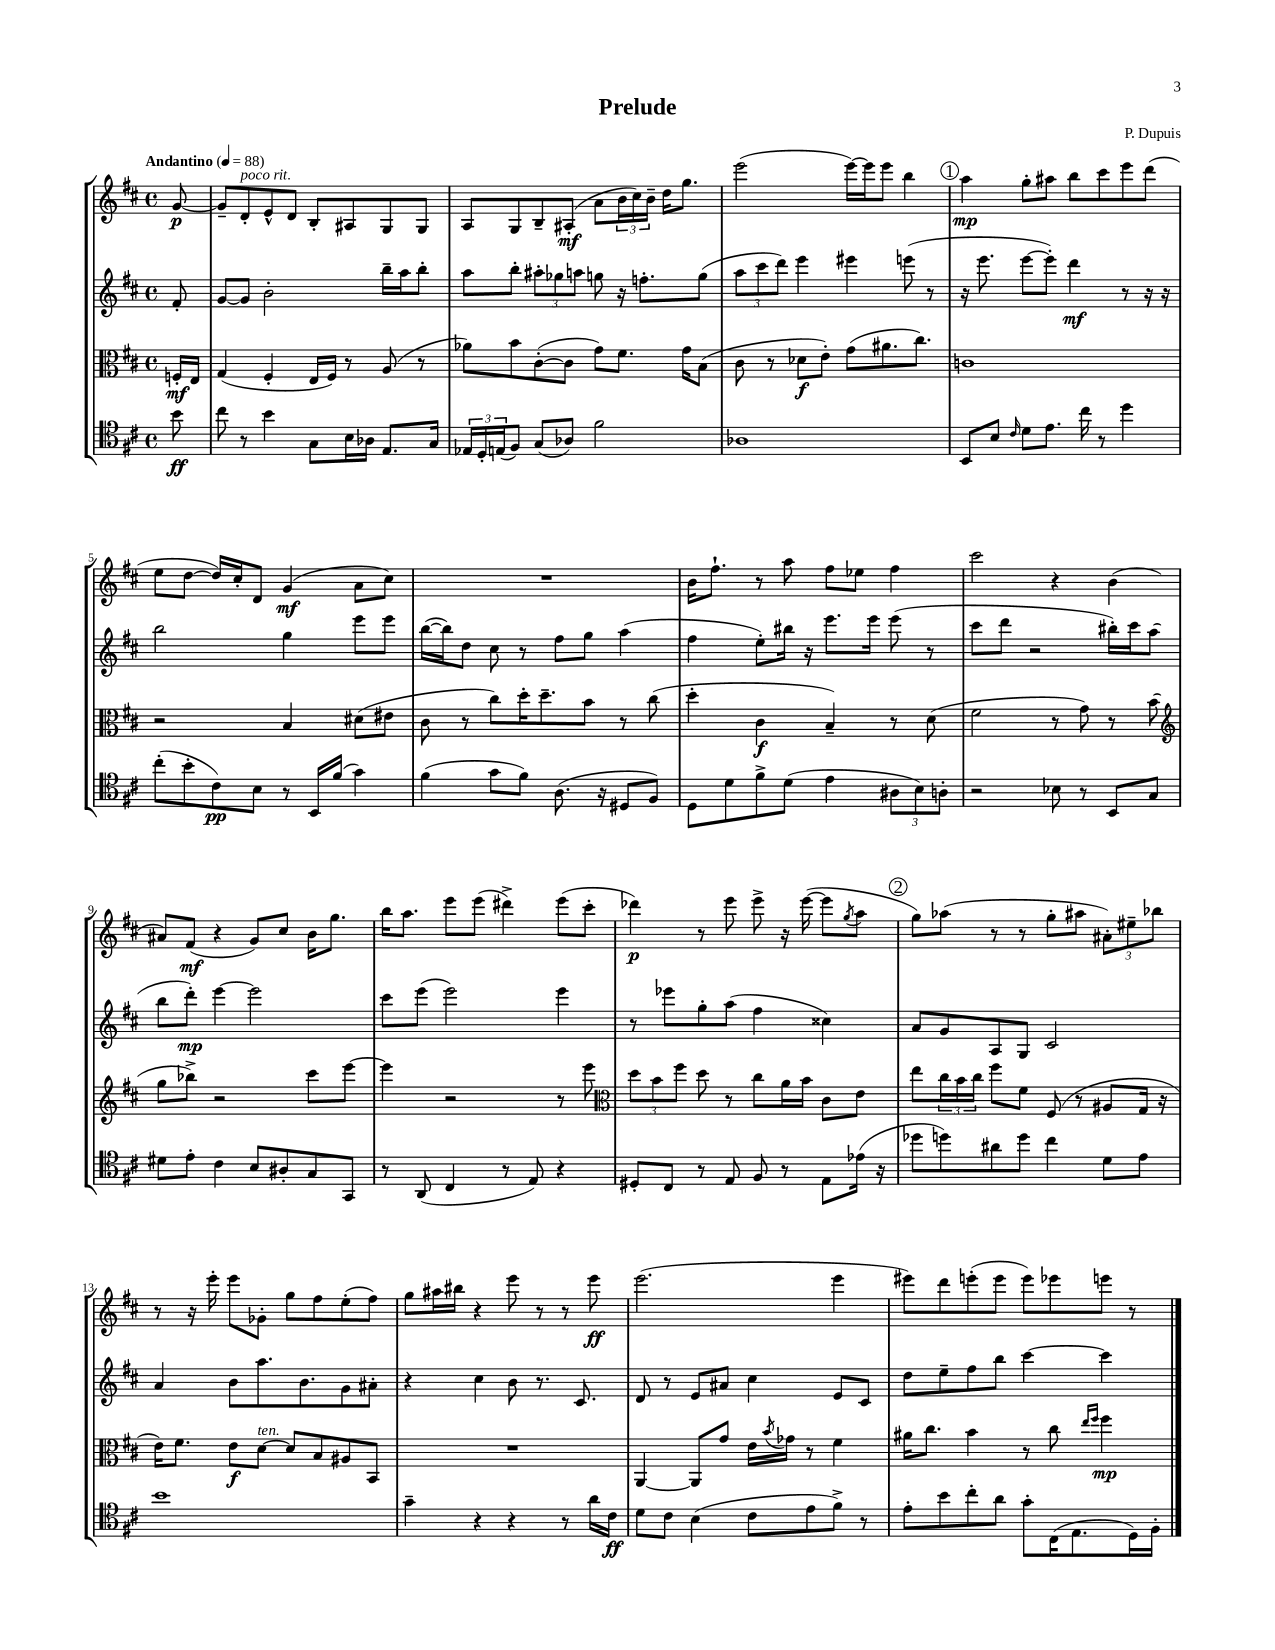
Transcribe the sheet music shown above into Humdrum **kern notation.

**kern	**kern	**kern	**kern
*staff4	*staff3	*staff2	*staff1
*clefC4	*clefC3	*clefG2	*clefG2
*k[f#c#]	*k[f#c#]	*k[f#c#]	*k[f#c#]
*M4/4	*M4/4	*M4/4	*M4/4
*met(c)	*met(c)	*met(c)	*met(c)
*MM88	*MM88	*MM88	*MM88
8b	16F'	8f#'	[8g
.	16E	.	.
=	=	=	=
8cc#	(4G	[8g	8g~]
8r	.	8g]	8d'
4b	4F#'	2b'	8e^^
.	.	.	8d
8G	16E	.	8B'
.	16F#)	.	.
16B	8r	.	8A#
16A-	.	.	.
8.E	(8A	16bb~	8G
.	.	16aa	.
.	8r	8bb'	8G
16G	.	.	.
=	=	=	=
24E-	8a-)	8aa	8A
24D'	.	.	.
(24E	.	.	.
8F#)	8b	8bb'	8G
(8G	([8c#'	12aa#'	8B~
.	.	12gg-	.
8A-)	8c#]	.	(8A#'
.	.	12aa	.
2f#	8g)	8gg	8a
.	8.f#	16r	24b
.	.	.	24cc#)
.	.	8.ff'	.
.	.	.	24b~
.	.	.	16dd
.	16g	.	8.gg
.	(8B	(8gg	.
=	=	=	=
1A-	8c#	12aa	(2eee
.	.	12ccc#	.
.	8r	.	.
.	.	12ddd)	.
.	8d-	4eee	.
.	8e')	.	.
.	(8g	4eee#	[16eee)
.	.	.	16eee]
.	8.a#	.	8eee
.	.	(8eee	4bb
.	8.cc#)	.	.
.	.	8r	.
=	=	=	=
8BB	1c	16r	4aa
.	.	8.eee	.
8B	.	.	.
16qqc#	.	.	.
8d	.	[8eee	8gg'
8.e	.	8eee'])	8aa#
.	.	4ddd	8bb
16cc#	.	.	.
8r	.	.	8ccc#
4dd	.	8r	8eee
.	.	16r	(8ddd
.	.	16r	.
=	=	=	=
(8cc#'	2r	2bb	8ee
8b'	.	.	[8dd
8c#)	.	.	16dd])
.	.	.	16cc#'
8B	.	.	8d
8r	4B	4gg	(4g
16BB	.	.	.
(16f#	.	.	.
4g)	(8d#	8eee	8a
.	8e#	8eee	8cc#)
=	=	=	=
(4f#	8c#	([16bb	1r
.	.	16bb])	.
.	8r	8dd	.
8g	8cc#)	8cc#	.
8f#)	16dd'	8r	.
.	8.dd~	.	.
(8.A	.	8ff#	.
.	8b	8gg	.
16r	.	.	.
8D#	8r	(4aa	.
8F#)	(8cc#	.	.
=	=	=	=
8D	4dd'	4ff#	16b
.	.	.	8.ff#`
8d	.	.	.
8f#^	4c#	8ee')	8r
(8d	.	16bb#	8aa
.	.	16r	.
4e	4B~)	8.eee	8ff#
.	.	.	8ee-
.	.	16eee	.
12A#	8r	(8eee	4ff#
12B)	.	.	.
.	(8d	8r	.
12A'	.	.	.
=	=	=	=
2r	2f#	8ccc#	2ccc#
.	.	8ddd	.
.	.	2r	.
8B-	8r	.	4r
8r	8g)	.	.
8BB	8r	16bb#')	(4b
.	.	16ccc#	.
8G	(8b	(8aa	.
=	=	=	=
*	*clefG2	*	*
8d#	8gg	8bb	8a#)
8e'	8bb-^)	8ddd')	(8f#
4c#	2r	[4eee	4r
8B	.	2eee]	8g)
8A#'	.	.	8cc#
8G	8ccc#	.	16b
.	.	.	8.gg
8GG	[8eee	.	.
=	=	=	=
8r	4eee]	8ccc#	16bb
.	.	.	8.aa
(8AA	.	(8eee	.
4C#	2r	2eee)	8eee
.	.	.	(8eee
8r	.	.	4ddd#^)
8E)	.	.	.
4r	8r	4eee	(8eee
.	8eee	.	8ccc#'
=	=	=	=
*	*clefC3	*	*
8D#'	12dd	8r	4ddd-)
.	12b	.	.
8C#	.	8eee-	.
.	12ff#	.	.
8r	8dd	8gg'	8r
8E	8r	(8aa	8eee
8F#	8cc#	4ff#	8eee^
8r	16a	.	16r
.	16b	.	([16eee
8E	8c#	4cc##)	8eee]
.	.	.	8qgg
(16e-	8e	.	8aa
16r	.	.	.
=	=	=	=
8dd-	8ee	8a	8gg)
8dd)	24cc#	8g	(8aa-
.	24b	.	.
.	24cc#	.	.
8a#	8ff#	8A	8r
8dd	8f#	8G	8r
4cc#	(8F#	2c#	8gg'
.	8r	.	8aa#
8d	8A#	.	12a#')
.	.	.	12ee#~
8e	16G	.	.
.	.	.	12bb-
.	16r	.	.
=	=	=	=
1b	16e)	4a	8r
.	8.f#	.	.
.	.	.	16r
.	.	.	16eee'
.	8e	8b	8eee
.	[8d	8.aa	8g-'
.	8d]	.	8gg
.	.	8.b	.
.	8B	.	8ff#
.	8A#	8g	(8ee'
.	8BB	8a#'	8ff#)
=	=	=	=
4g~	1r	4r	8gg
.	.	.	16aa#
.	.	.	16bb#
4r	.	4cc#	4r
4r	.	8b	8eee
.	.	8.r	8r
8r	.	.	8r
.	.	8.c#	.
16a	.	.	8eee
16c#	.	.	.
=	=	=	=
8d	[4AA	8d	(2.eee
8c#	.	8r	.
(4B	8AA]	8e	.
.	8g	8a#	.
8c#	16e	4cc#	.
.	8qb	.	.
.	16g-	.	.
8e	8r	.	.
8f#^)	4f#	8e	4eee
8r	.	8c#	.
=	=	=	=
8e'	16a#	8dd	8eee#)
.	8.cc#	.	.
8b	.	8ee~	8ddd
8cc#'	4b	8ff#	(8eee'
8a	.	8bb	8eee
8g'	8r	[4ccc#	8eee)
(16C#	8cc#	.	8eee-
8.E	.	.	.
.	16qqee	.	.
.	16qqff#	.	.
.	4ff#	4ccc#]	8eee
16D)	.	.	8r
16F#'	.	.	.
==	==	==	==
*-	*-	*-	*-
